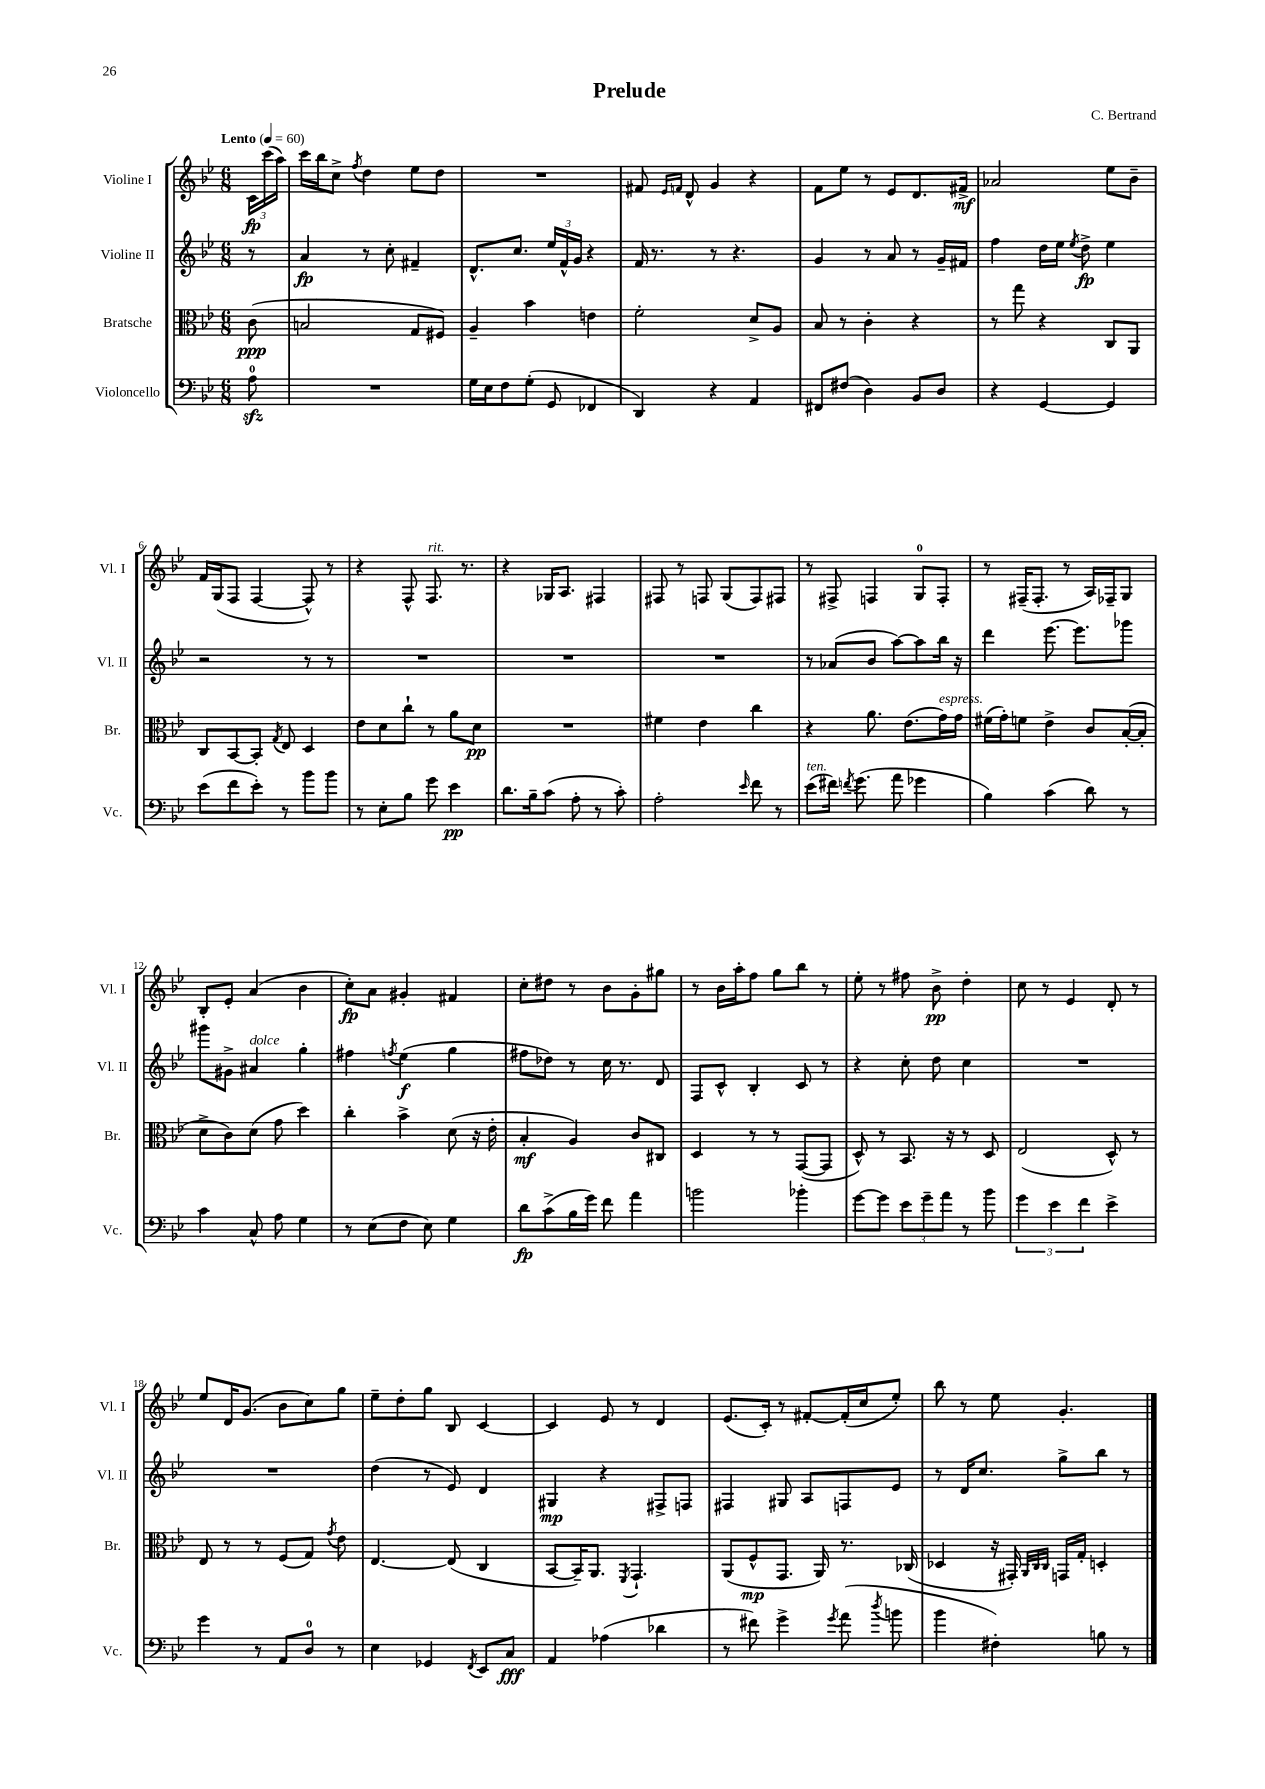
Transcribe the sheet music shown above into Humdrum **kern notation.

**kern	**kern	**kern	**kern
*staff4	*staff3	*staff2	*staff1
*clefF4	*clefC3	*clefG2	*clefG2
*k[b-e-]	*k[b-e-]	*k[b-e-]	*k[b-e-]
*M6/8	*M6/8	*M6/8	*M6/8
*MM60	*MM60	*MM60	*MM60
8A	(8c	8r	24c
.	.	.	(24ccc
.	.	.	24aa)
=	=	=	=
2.r	2B	4a	16ccc
.	.	.	16bb-
.	.	.	8cc^
.	.	.	8qff
.	.	8r	4dd
.	.	8cc'	.
.	8G	4f#~	8ee-
.	8F#)	.	8dd
=	=	=	=
16G	4A~	8.d^^	2.r
16E-	.	.	.
8F	.	.	.
.	.	8.cc	.
(8G'	4b-	.	.
8GG	.	24ee-	.
.	.	24f^^	.
.	.	24g	.
4FF-	4e	4r	.
=	=	=	=
4DD)	2f'	16f	8f#
.	.	8.r	.
.	.	.	16qqe-
.	.	.	16qqf
.	.	.	8d^^
4r	.	8r	4g
.	.	4.r	.
4AA	8d^	.	4r
.	8A	.	.
=	=	=	=
8FF#	8B-	4g	8f
(8F#	8r	.	8ee-
4D)	4c'	8r	8r
.	.	8a	8e-
8BB-	4r	8r	8.d
8D	.	16g~	.
.	.	16f#	16f#^
=	=	=	=
4r	8r	4ff	2a-
.	8gg	.	.
[4GG	4r	16dd	.
.	.	16ee-	.
.	.	8qee-	.
.	.	8dd^	.
4GG]	8C	4ee-	8ee-
.	8AA	.	8b-~
=	=	=	=
(8e-	8C	2r	16f
.	.	.	(16G
8f	[8BB-	.	8F
8e-')	8BB-']	.	[4F
.	8qG	.	.
8r	8E-	.	.
8b-	4D	8r	8F^^])
8b-	.	8r	8r
=	=	=	=
8r	8e-	2.r	4r
8E-'	8d	.	.
8B-	8cc`	.	8F^^
8g	8r	.	8.F
4e-	8a	.	.
.	.	.	8.r
.	8d	.	.
=	=	=	=
8.d	2.r	2.r	4r
16B-~	.	.	.
(8c	.	.	16G-
.	.	.	8.A
8A'	.	.	.
8r	.	.	4F#
8c')	.	.	.
=	=	=	=
2A'	4f#	2.r	8F#
.	.	.	8r
.	4e-	.	8F
.	.	.	(8G
16qqe-	.	.	.
8f	4cc	.	8F)
8r	.	.	8F#
=	=	=	=
(8e-	4r	8r	8r
16f#)	.	(8a-	8F#^
8qf	.	.	.
(8.g	.	.	.
.	8.a	8b-	4F
8a	.	[8aa)	.
.	(8.e-	.	.
4g-	.	8aa]	8G
.	16g)	16bb-	8F'
.	16g	16r	.
=	=	=	=
4B-)	(16f#	4ddd	8r
.	16g')	.	.
.	8f	.	(16F#~
.	.	.	8.F#'
(4c	4e-^	[8.eee-	.
.	.	.	8r
.	.	8.eee-]	.
8d)	8c	.	16A)
.	.	.	16F-~
8r	([16B-'	8ggg-	8G
.	16B-']	.	.
=	=	=	=
4c	8d^	8ggg#	8B-'
.	8c)	8g#^	8e-'
8C^^	(8d	4a#	(4a
8A	8g	.	.
4G	4dd)	4gg'	4b-
=	=	=	=
8r	4cc'	4ff#	8cc')
(8E-	.	.	8a
.	.	8qff	.
8F	4b-^	(4ee-	4g#'
8E-)	.	.	.
4G	(8d	4gg	4f#
.	16r	.	.
.	16e-'	.	.
=	=	=	=
8d	4B-'	8ff#	8cc'
(8c^	.	8dd-)	8dd#
16B-	4A)	8r	8r
16g)	.	.	.
8f	.	16cc	8b-
.	.	8.r	.
4a	8c	.	8g'
.	8C#	8d	8gg#
=	=	=	=
2b	4D	8F	8r
.	.	8c^^	16b-
.	.	.	16aa'
.	8r	4B-'	8ff
.	8r	.	8gg
4b-'	([8GG	8c	8bb-
.	8GG]	8r	8r
=	=	=	=
[8g	8D^^)	4r	8ee-'
8g]	8r	.	8r
12e-	8.BB-	8cc'	8ff#
12g~	.	.	.
.	.	8dd	8b-^
12a	.	.	.
.	16r	.	.
8r	8r	4cc	4dd'
8b-	8D	.	.
=	=	=	=
6g	(2E-	2.r	8cc
.	.	.	8r
6e-	.	.	.
.	.	.	4e-
6f	.	.	.
4e-^	8D^^)	.	8d'
.	8r	.	8r
=	=	=	=
4g	8E-	2.r	8ee-
.	8r	.	16d
.	.	.	(8.g
8r	8r	.	.
8AA	(8F	.	8b-
8D	8G)	.	8cc)
.	8qg	.	.
8r	8e-	.	8gg
=	=	=	=
4E-	[4.E-	(4dd	8ee-~
.	.	.	8dd'
4GG-	.	8r	8gg
.	(8E-]	8e-)	8B-
8qFF	.	.	.
8EE-	4C	4d	[4c
8C	.	.	.
=	=	=	=
4AA	[8BB-	4G#	4c]
.	16BB-~])	.	.
.	8.AA	.	.
(4A-	.	4r	8e-
.	8qFF	.	.
.	4.GG`	.	8r
4d-	.	8F#^	4d
.	.	8F	.
=	=	=	=
8r	(8AA	4F#	(8.e-
8f#)	8F^^	.	.
.	.	.	16c')
4g^	8.GG	8G#	8r
.	.	8A	[8f#'
.	16AA)	.	.
8qg	.	.	.
(8a	8.r	8F	(16f#']
.	.	.	16cc
8qdd	.	.	.
8b	.	8e-	8ee-')
.	(16C-	.	.
=	=	=	=
4b-	4D-	8r	8bb-
.	.	16d	8r
.	.	8.cc	.
4F#')	16r	.	8ee-
.	16GG#')	.	.
.	32qqAA	.	.
.	32qqC	.	.
.	32qqC	.	.
.	16GG	8gg^	4.g'
.	16G'	.	.
8B	4D'	8bb-	.
8r	.	8r	.
==	==	==	==
*-	*-	*-	*-
